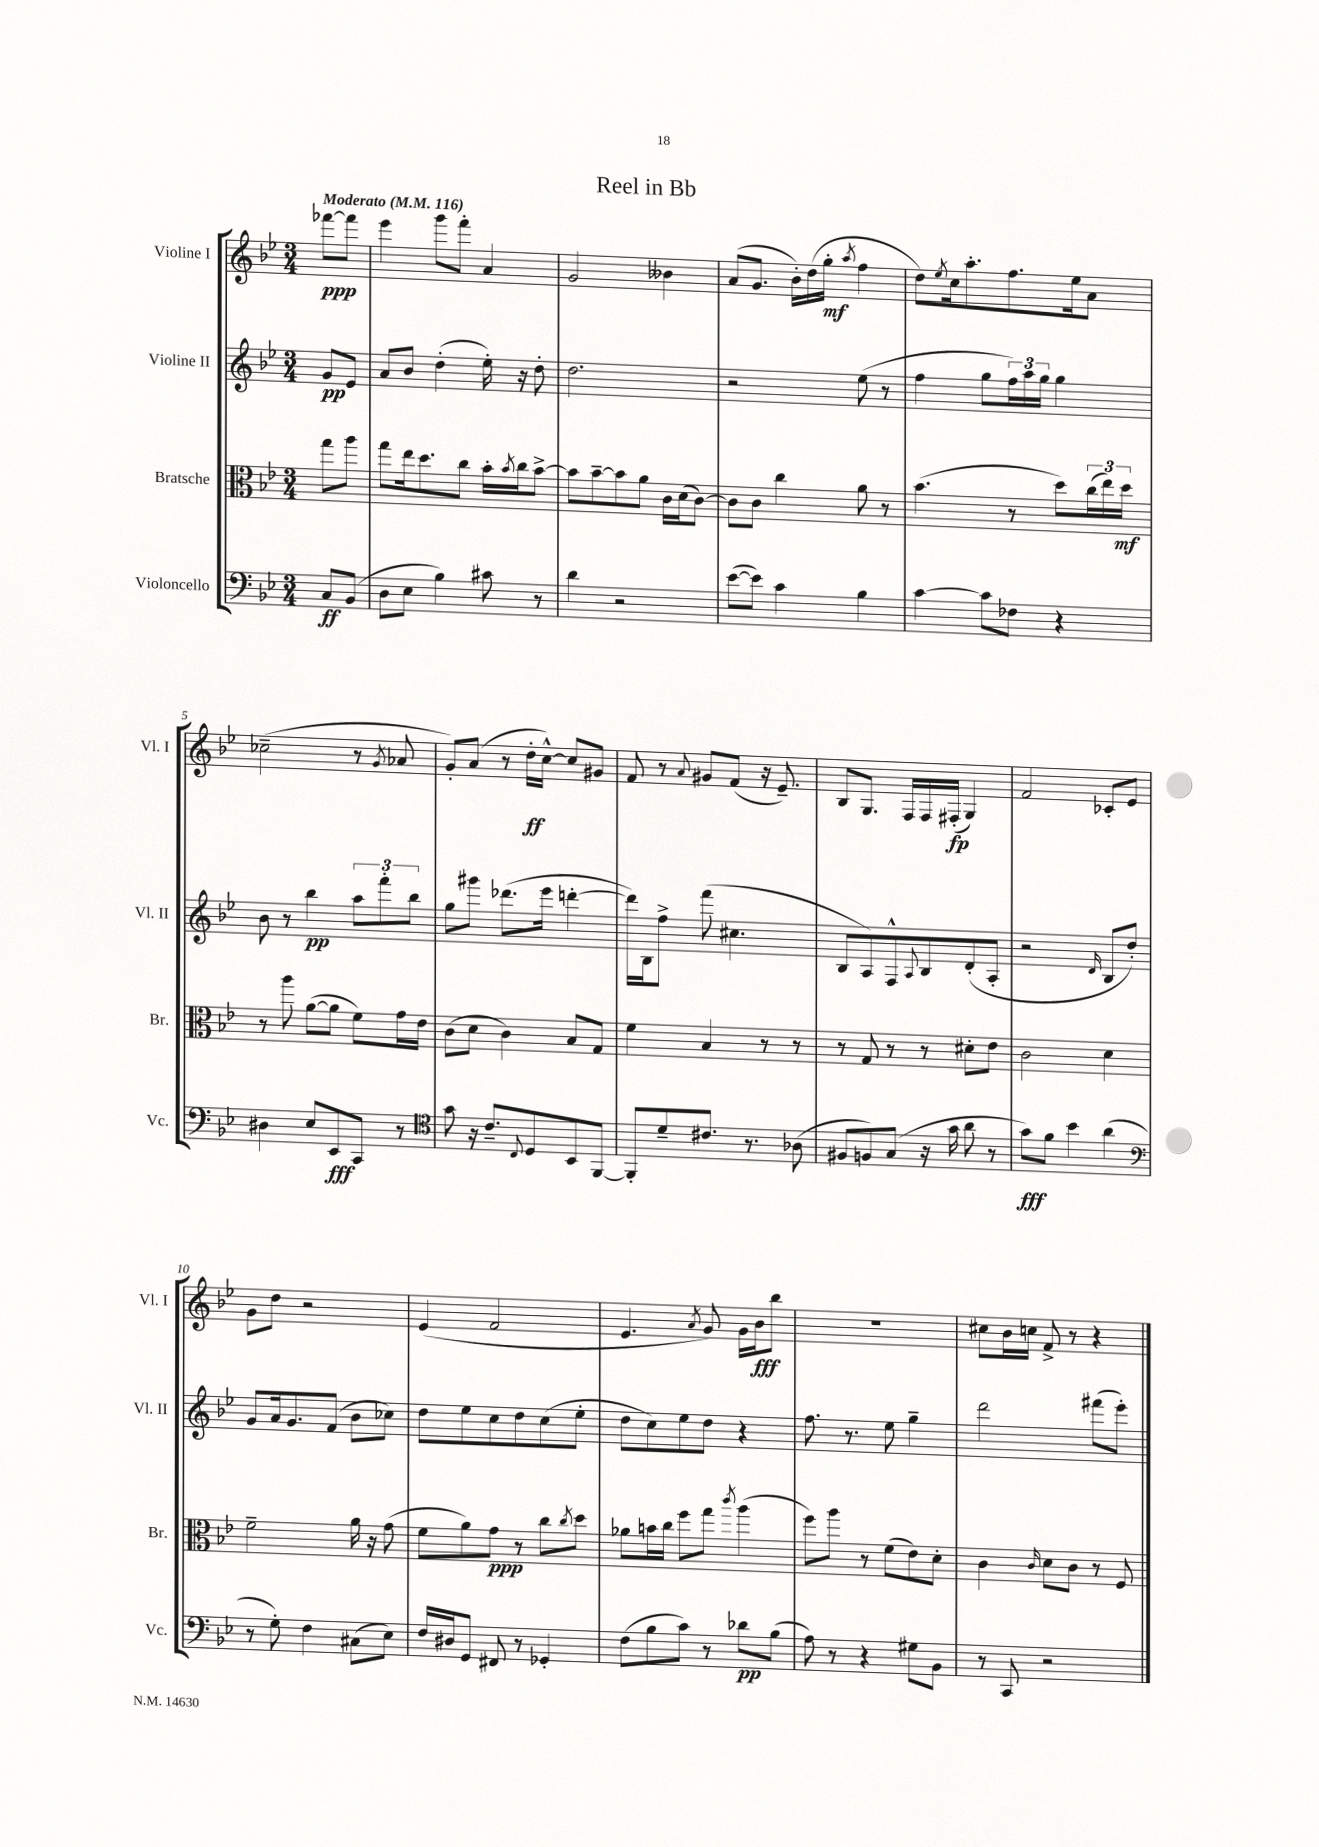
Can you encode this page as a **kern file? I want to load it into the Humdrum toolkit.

**kern	**dynam	**kern	**dynam	**kern	**dynam	**kern	**dynam
*part4	*part4	*part3	*part3	*part2	*part2	*part1	*part1
*staff4	*staff4	*staff3	*staff3	*staff2	*staff2	*staff1	*staff1
*I"Violoncello	*	*I"Bratsche	*	*I"Violine II	*	*I"Violine I	*
*I'Vc.	*	*I'Br.	*	*I'Vl. II	*	*I'Vl. I	*
*clefF4	*	*clefC3	*	*clefG2	*	*clefG2	*
*k[b-e-]	*	*k[b-e-]	*	*k[b-e-]	*	*k[b-e-]	*
*M3/4	*	*M3/4	*	*M3/4	*	*M3/4	*
*MM116	*	*MM116	*	*MM116	*	*MM116	*
=	=	=	=	=	=	=	=
!	!	!	!	!	!	!LO:TX:a:B:t=Moderato	!
8C/L	ff	8gg\L	.	8g/L	pp	[8fff-X\L	ppp
(8BB-/J	.	8aa\J	.	8e-/J	.	8fff-\J]	.
=1	=1	=1	=1	=1	=1	=1	=1
8D\L	.	8gg\L	.	8a/L	.	4eee-\	.
8E-\J	.	16ee-\k	.	8b-/J	.	.	.
.	.	8.dd\	.	.	.	.	.
4B-\)	.	.	.	(4dd'\	.	8ggg\L	.
.	.	8cc\J	.	.	.	8fff'\J	.
8c#X\	.	16b-'\LL	.	16ee-'\)	.	4a/	.
.	.	8qb-/	.	.	.	.	.
.	.	16cc\J	.	16r	.	.	.
8r	.	[8b-^\J	.	8dd'\	.	.	.
=2	=2	=2	=2	=2	=2	=2	=2
4d\	.	8b-\L]	.	2.dd\	.	2g/	.
.	.	[8b-~\	.	.	.	.	.
2r	.	8b-\]	.	.	.	.	.
.	.	8a\J	.	.	.	.	.
.	.	16c\LL	.	.	.	4b--X\	.
.	.	(16d\J	.	.	.	.	.
.	.	[8c\J)	.	.	.	.	.
=3	=3	=3	=3	=3	=3	=3	=3
([8e-\L	.	8c\L]	.	2r	.	(8a/L	.
8e-\J])	.	8c\J	.	.	.	8.g/J	.
4c\	.	4cc\	.	.	.	.	.
.	.	.	.	.	.	16b-'\LL)	.
.	.	.	.	.	.	(16dd\	.
.	.	.	.	.	.	16gg'\JJ	mf
.	.	.	.	.	.	8qaa/	.
4B-\	.	8a\	.	(8ee-\	.	4ff\	.
.	.	8r	.	8r	.	.	.
=4	=4	=4	=4	=4	=4	=4	=4
[4c\	.	(4.b-\	.	4ff\	.	8dd\L)	.
.	.	.	.	.	.	8qee-/	.
.	.	.	.	.	.	16cc\k	.
.	.	.	.	.	.	8.aa'\	.
8c\L]	.	.	.	8gg\L	.	.	.
8F-X\J	.	8r	.	24ff\L)	.	8.ff\	.
.	.	.	.	24aa\	.	.	.
.	.	.	.	24gg\JJ	.	.	.
4r	.	8dd\L)	.	4gg\	.	.	.
.	.	.	.	.	.	16ee-\k	.
.	.	(24cc\L	.	.	.	8a\J	.
.	.	24ee-\)	.	.	.	.	.
.	.	24dd\JJ	mf	.	.	.	.
!!LO:LB:g=z
=5	=5	=5	=5	=5	=5	=5	=5
4D#X\	.	8r	.	8b-\	.	(2cc-X~\	.
.	.	8aa\	.	8r	.	.	.
8E-/L	.	([8a\L	.	4bb-\	pp	.	.
8EE-/	fff	8a\J]	.	.	.	.	.
8CC/J	.	8f\L)	.	12aa\L	.	8r	.
.	.	.	.	12fff'\	.	.	.
.	.	.	.	.	.	8qg/	.
8r	.	16g\L	.	.	.	8a-X/	.
.	.	.	.	12bb-\J	.	.	.
.	.	16e-\JJ	.	.	.	.	.
=6	=6	=6	=6	=6	=6	=6	=6
*clefC4	*	*	*	*	*	*	*
8g\	.	(8c\L	.	8gg\L	.	8g'/L)	.
16r	.	8d\J	.	8ggg#X\J	.	(8a/J	.
8.c~/L	.	.	.	.	.	.	.
.	.	4c\)	.	(8.ddd-X\L	.	8r	.
8qqC/	.	.	.	.	.	.	.
8D/	.	.	.	.	.	16dd'\LL	ff
.	.	.	.	16eee-\Jk	.	[16cc^^\JJ)	.
8BB-/	.	8B-/L	.	[4dddn'\	.	8cc/L]	.
[8FF/J	.	8G/J	.	.	.	8g#X/J	.
=7	=7	=7	=7	=7	=7	=7	=7
8FF'/L]	.	4f\	.	16ddd\LL])	.	8f/	.
.	.	.	.	16B-\J	.	.	.
8d~/	.	.	.	8ff^\J	.	8r	.
.	.	.	.	.	.	8qqa/	.
8.c#X/J	.	4B-/	.	(8fff\	.	8g#X/L	.
.	.	.	.	4.cc#X\	.	(8f/J	.
8.r	.	.	.	.	.	.	.
.	.	8r	.	.	.	16r	.
.	.	.	.	.	.	8.e-~/)	.
(8A-X\	.	8r	.	.	.	.	.
=8	=8	=8	=8	=8	=8	=8	=8
8F#X/L	.	8r	.	8B-/L	.	8B-/L	.
8Fn/)	.	8G/	.	8A/)	.	8.G/J	.
(8G/J	.	8r	.	8F^^/	.	.	.
.	.	.	.	.	.	16F/LL	.
.	.	.	.	8qqA/	.	.	.
16r	.	8r	.	8B-/	.	16F/	.
16g\	.	.	.	.	.	(16F#X'/JJ	fp
8a\	.	8d#X'\L	.	(8d'/	.	4G/)	.
8r	.	8e-\J	.	8A'/J	.	.	.
=9	=9	=9	=9	=9	=9	=9	=9
8g\L)	fff	2c\	.	2r	.	2f/	.
8f\J	.	.	.	.	.	.	.
4b-\	.	.	.	.	.	.	.
.	.	.	.	16qqd/	.	.	.
(4a\	.	4d\	.	8B-/L	.	8c-X'/L	.
.	.	.	.	8dd'/J)	.	8e-/J	.
!!LO:LB:g=z
=10	=10	=10	=10	=10	=10	=10	=10
*clefF4	*	*	*	*	*	*	*
8r	.	2f~\	.	8g/L	.	8g\L	.
8G'\)	.	.	.	16a/k	.	8dd\J	.
.	.	.	.	8.g/	.	.	.
4F\	.	.	.	.	.	2r	.
.	.	.	.	(8f/J	.	.	.
(8C#X\L	.	16a\	.	8b-\L	.	.	.
.	.	16r	.	.	.	.	.
8E-\J)	.	(8g\	.	8cc-X\J)	.	.	.
=11	=11	=11	=11	=11	=11	=11	=11
16F/LL	.	8f\L	.	8dd\L	.	(4e-/	.
16D#X/J	.	.	.	.	.	.	.
8GG/J	.	8a\)	.	8ee-\	.	.	.
8FF#X/	.	8g\J	ppp	8cc\	.	2f/	.
8r	.	8r	.	8dd\	.	.	.
4GG-X'/	.	8cc\L	.	(8cc\	.	.	.
.	.	8qcc/	.	.	.	.	.
.	.	8dd\J	.	8ee-'\J	.	.	.
=12	=12	=12	=12	=12	=12	=12	=12
(8F\L	.	8a-X\L	.	8dd\L	.	4.e-/	.
8B-\	.	16bn\L	.	8cc\)	.	.	.
.	.	16cc\JJ	.	.	.	.	.
8c\J)	.	8ff\L	.	8ee-\	.	.	.
.	.	.	.	.	.	8qa/	.
8r	.	8gg\J	.	8dd\J	.	8g/)	.
.	.	8qccc/	.	.	.	.	.
8d-X\L	pp	(4aa\	.	4r	.	16g\LL	.
.	.	.	.	.	.	16b-\J	fff
(8B-\J	.	.	.	.	.	8bb-\J	.
=13	=13	=13	=13	=13	=13	=13	=13
8A\)	.	8ff\L)	.	8.ff\	.	2.r	.
8r	.	8aa\J	.	.	.	.	.
.	.	.	.	8.r	.	.	.
4r	.	8r	.	.	.	.	.
.	.	(8f\L	.	8ee-\	.	.	.
8G#X\L	.	8e-\)	.	4gg~\	.	.	.
8BB-\J	.	8d'\J	.	.	.	.	.
=14	=14	=14	=14	=14	=14	=14	=14
8r	.	4c\	.	2ddd\	.	8cc#X\L	.
8CC/	.	.	.	.	.	16b-\L	.
.	.	.	.	.	.	16ccn\JJ	.
.	.	16qqc/	.	.	.	.	.
2r	.	8d\L	.	.	.	8f^/	.
.	.	8c\J	.	.	.	8r	.
.	.	8r	.	(8fff#X\L	.	4r	.
.	.	8F/	.	8eee-'\J)	.	.	.
==	==	==	==	==	==	==	==
*-	*-	*-	*-	*-	*-	*-	*-
